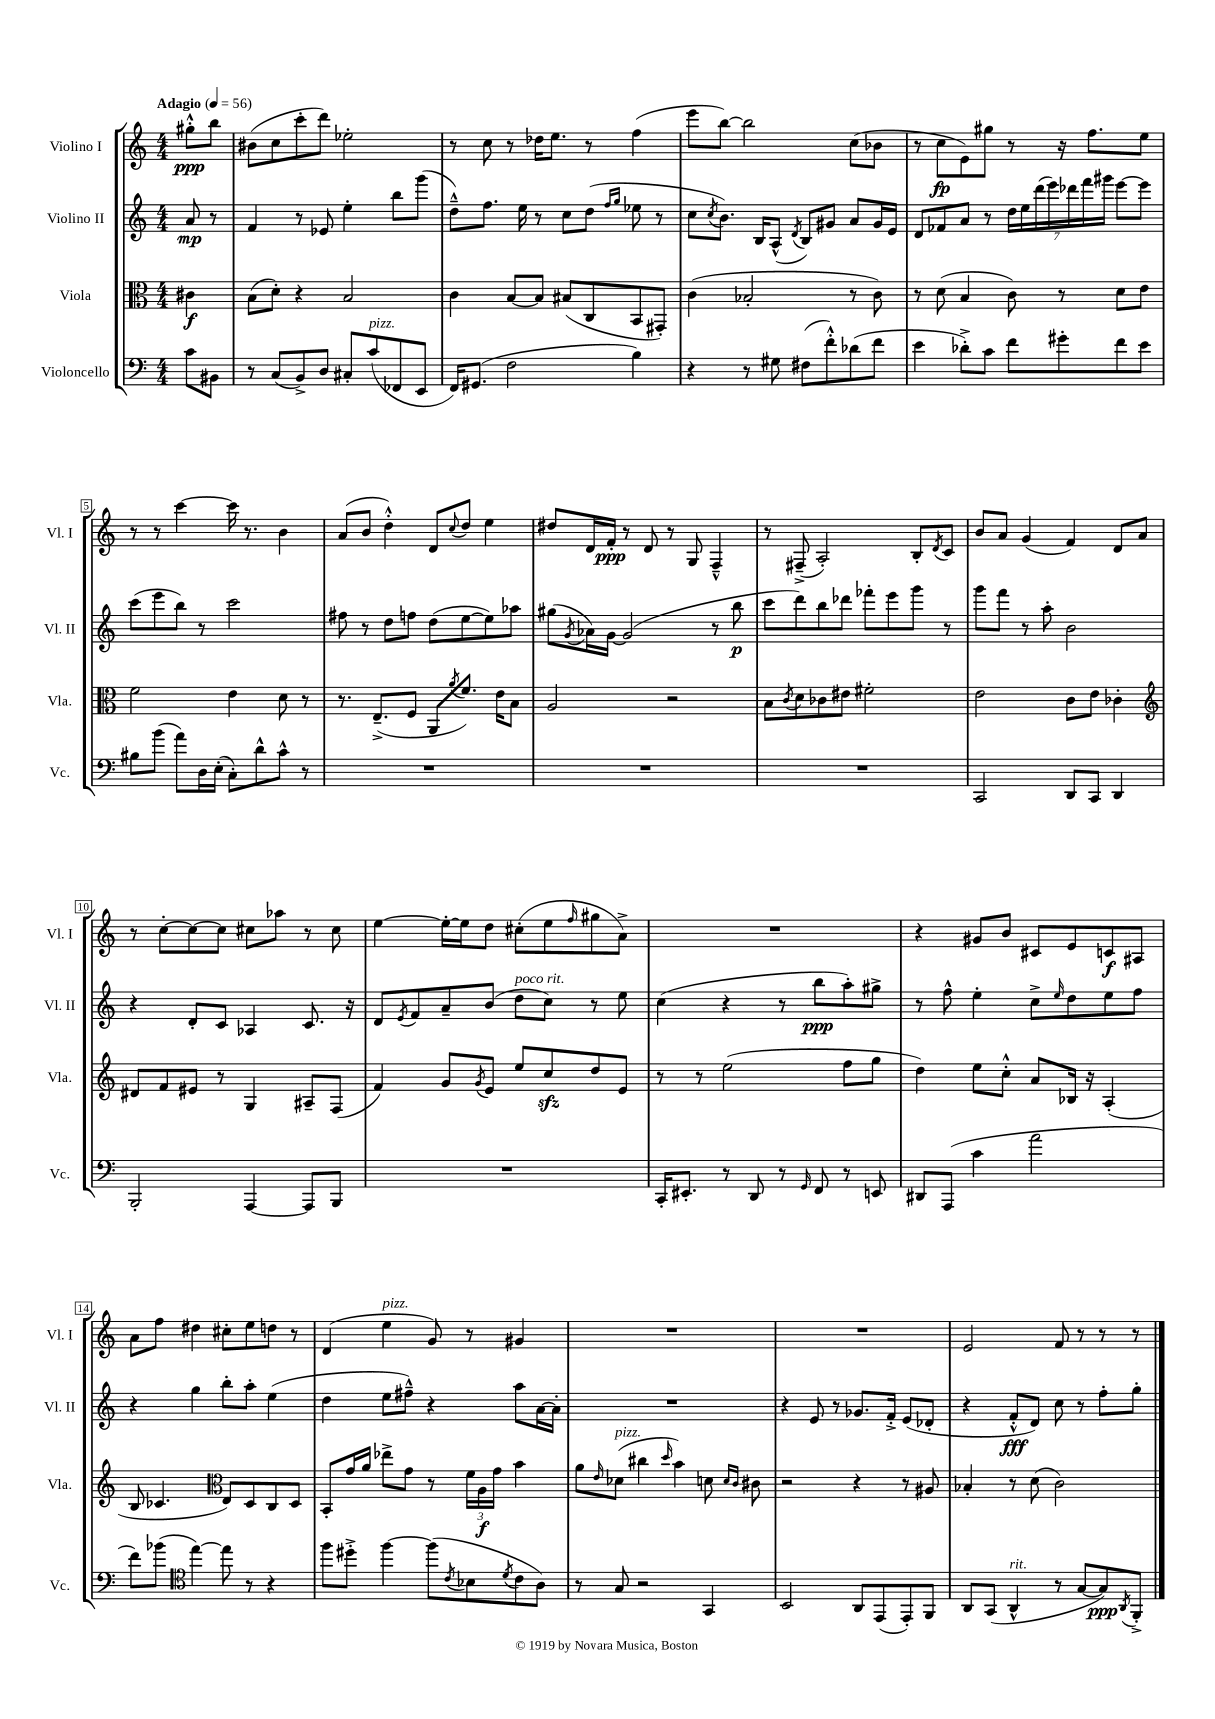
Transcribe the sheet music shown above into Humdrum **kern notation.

**kern	**kern	**kern	**kern
*staff4	*staff3	*staff2	*staff1
*clefF4	*clefC3	*clefG2	*clefG2
*k[]	*k[]	*k[]	*k[]
*M4/4	*M4/4	*M4/4	*M4/4
*MM56	*MM56	*MM56	*MM56
8c\L	4c#\	8a/	8gg#'^^\L
8BB#\J	.	8r	8bb\J
=	=	=	=
8r	(8B\L	4f/	(8b#\L
(8C/L	8d'\J)	.	8cc\
8BB^/)	4r	8r	8ccc'\
8D/J	.	8e-/	8ddd\J)
8C#'/L	2B/	4ee'\	2ee-'\
(8c/	.	.	.
8FF-/	.	8bb\L	.
8EE/J	.	(8ggg\J	.
=	=	=	=
16FF/LK)	4c\	8dd~^^\L)	8r
(8.GG#/J	.	.	.
.	.	8.ff\J	8cc\
2F\	[8B/L	.	8r
.	.	16ee\	.
.	8B/]J	8r	16dd-\LK
.	.	.	8.ee\J
.	(8B#/L	8cc\L	.
.	8C/	(8dd\J	8r
.	.	16qqff/LL	.
.	.	16qqgg/JJ	.
4B\)	8BB/	8ee-\	(4ff\
.	8GG#'/J)	8r	.
=	=	=	=
4r	(4c\	8cc\L	8eee\L
.	.	8qcc/	.
.	.	8.b\J)	[8bb\J)
8r	2B-'/	.	2bb\]
.	.	16B/LK	.
8G#\	.	(8A^^/J	.
.	.	8qd/	.
(8F#\L	.	8B/L)	.
8f'^^\)	.	8g#/J	.
(8d-\	8r	8a/L	(8cc\L
8f\J	8c\)	16g#/L	8b-\J
.	.	16e/JJ	.
=	=	=	=
4e\	8r	8d/L	8r
.	(8d\	8f-/	8cc\L
8d-'^\L)	4B/	8a/J	8e\)
8c\J	.	8r	8gg#\J
8f\L	8c\)	28dd\LL	8r
.	.	28ee\	.
.	.	(28ddd\	.
.	.	28eee\)	.
8g#'\	8r	.	16r
.	.	28ddd-\	.
.	.	28fff\	.
.	.	.	8.ff\L
.	.	28ggg#\JJ	.
8f\	8d\L	[8eee\L	.
8e\J	8e\J	8eee\]J	8ee\J
=	=	=	=
8B#\L	2f\	(8ccc\L	8r
(8b\J	.	8eee\	8r
8a\L)	.	8bb\J)	[4ccc\
16D\L	.	8r	.
(16E'\JJ	.	.	.
8C'\L)	4e\	2ccc\	16ccc\]
.	.	.	8.r
8d^^\	.	.	.
8c^^\J	8d\	.	4b\
8r	8r	.	.
=	=	=	=
1r	8.r	8ff#\	(8a/L
.	.	8r	8b/J
.	(8.E~^/L	.	.
.	.	8dd\L	4dd'^^\)
.	8F/J	8ff\J	.
.	8AA/L	(8dd\L	8d/L
.	8qa/	.	8qqcc/
.	8.f/J)	[8ee\	8dd/J
.	.	8ee\])	4ee\
.	16e\LK	.	.
.	8B\J	8aa-\J	.
=	=	=	=
1r	2A/	(8gg#\L	8dd#/L
.	.	8qg/	.
.	.	16a-\L)	16d/L
.	.	[16g\JJ	16f'/JJ
.	.	(2g/]	8r
.	.	.	8d/
.	2r	.	8r
.	.	.	8G/
.	.	8r	4F~^^/
.	.	8bb\	.
=	=	=	=
1r	8B\L	8ccc\L	8r
.	8qc/	.	.
.	8d\	8ddd\)	(8F#~^/
.	8c-\	8bb\	2A'/)
.	8e#\J	8ddd-\J	.
.	2f#'\	8fff-'\L	.
.	.	8eee\	.
.	.	8ggg\J	8B'/L
.	.	.	8qd/
.	.	8r	8c/J
=	=	=	=
2CC/	2e\	8ggg\L	8b/L
.	.	8fff\J	8a/J
.	.	8r	(4g/
.	.	8aa'\	.
8DD/L	8c\L	2b\	4f/)
8CC/J	8e\J	.	.
4DD/	4c-'\	.	8d/L
.	.	.	8a/J
=	=	=	=
*	*clefG2	*	*
2BBB'/	8d#/L	4r	8r
.	8f/	.	[8cc'\L
.	8e#/J	8d'/L	8cc\_
.	8r	8c/J	8cc\]J
[4AAA/	4G/	4A-/	8cc#\L
.	.	.	8aa-\J
8AAA/]L	8A#~/L	8.c/	8r
8BBB/J	(8F/J	.	8cc#\
.	.	16r	.
=	=	=	=
1r	4f/)	8d/L	[4ee\
.	.	8qe/	.
.	.	8f/	.
.	8g/L	8a~/	16ee'\_LL
.	.	.	16ee\]J
.	8qg/	.	.
.	8e/J	(8b/J	8dd\J
.	8ee/L	8dd\L	(8cc#'\L
.	8cc/	8cc\J)	8ee\
.	.	.	16qqff/
.	8dd/	8r	8gg#\
.	8e/J	8ee\	8a^\J)
=	=	=	=
16CC'/LK	8r	(4cc\	1r
8.EE#'/J	.	.	.
.	8r	.	.
8r	(2ee\	4r	.
8DD/	.	.	.
8r	.	8r	.
16qqGG/	.	.	.
8FF/	.	8bb\L	.
8r	8ff\L	8aa'\)	.
8EE/	8gg\J	8gg#^\J	.
=	=	=	=
8DD#/L	4dd\)	8r	4r
(8AAA/J	.	8ff^^\	.
4c\	8ee\L	4ee'\	8g#/L
.	8cc'^^\J	.	8b/J
2a\	8a/L	8cc^\L	8c#/L
.	.	16qqee/	.
.	16B-/Jk	8dd\	8e/
.	16r	.	.
.	(4A'/	8ee\	8c/
.	.	8ff\J	8A#/J
=	=	=	=
8f\L)	8B/	4r	8a\L
(8b-\J	4.c-/	.	8ff\J
*clefC4	*	*	*
[4ee\)	.	4gg\	4dd#\
*	*clefC3	*	*
8ee\]	8E/L)	8bb'\L	8cc#'\L
8r	8D/	8aa'\J	8ee\
4r	8C/	(4ee\	8dd\J
.	8D/J	.	8r
=	=	=	=
8ff\L	8BB'/L	4dd\	(4d/
8dd#'^\J	16g/L	.	.
.	16a/JJ	.	.
[4ff\	8ee-^\L	8ee\L	4ee\
.	8g\J	8ff#~^^\J)	.
(8ff\]L	8r	4r	8g/)
8qc/	.	.	.
8B-\	24f\LL	.	8r
.	24A\	.	.
.	24g\JJ	.	.
8qd/	.	.	.
8c\	4b\	8aa\L	4g#/
8A\J)	.	[16a\L	.
.	.	16a'\]JJ	.
=	=	=	=
8r	8a\L	1r	1r
.	16qqe/	.	.
8G/	(8d-\J	.	.
2r	4cc#\	.	.
.	16qqdd/	.	.
.	4b\)	.	.
4GG/	8d\	.	.
.	16qqd/LL	.	.
.	16qqc/JJ	.	.
.	8c#\	.	.
=	=	=	=
2BB/	2r	4r	1r
.	.	8e/	.
.	.	8r	.
8AA/L	4r	8.g-/L	.
(8EE/	.	.	.
.	.	16f'^/Jk	.
8EE'/)	8r	(8e/L	.
8FF/J	8A#/	8d-'/J	.
=	=	=	=
8AA/L	4B-'/	4r	2e/
(8GG/J	.	.	.
4AA^^/	8r	8f'^^/L	.
.	(8d\	8d/J)	.
8r	2c\)	8cc\	8f/
[8G/L	.	8r	8r
8G/])	.	8ff'\L	8r
8qAA/	.	.	.
8FF'^/J	.	8gg'\J	8r
==	==	==	==
*-	*-	*-	*-
